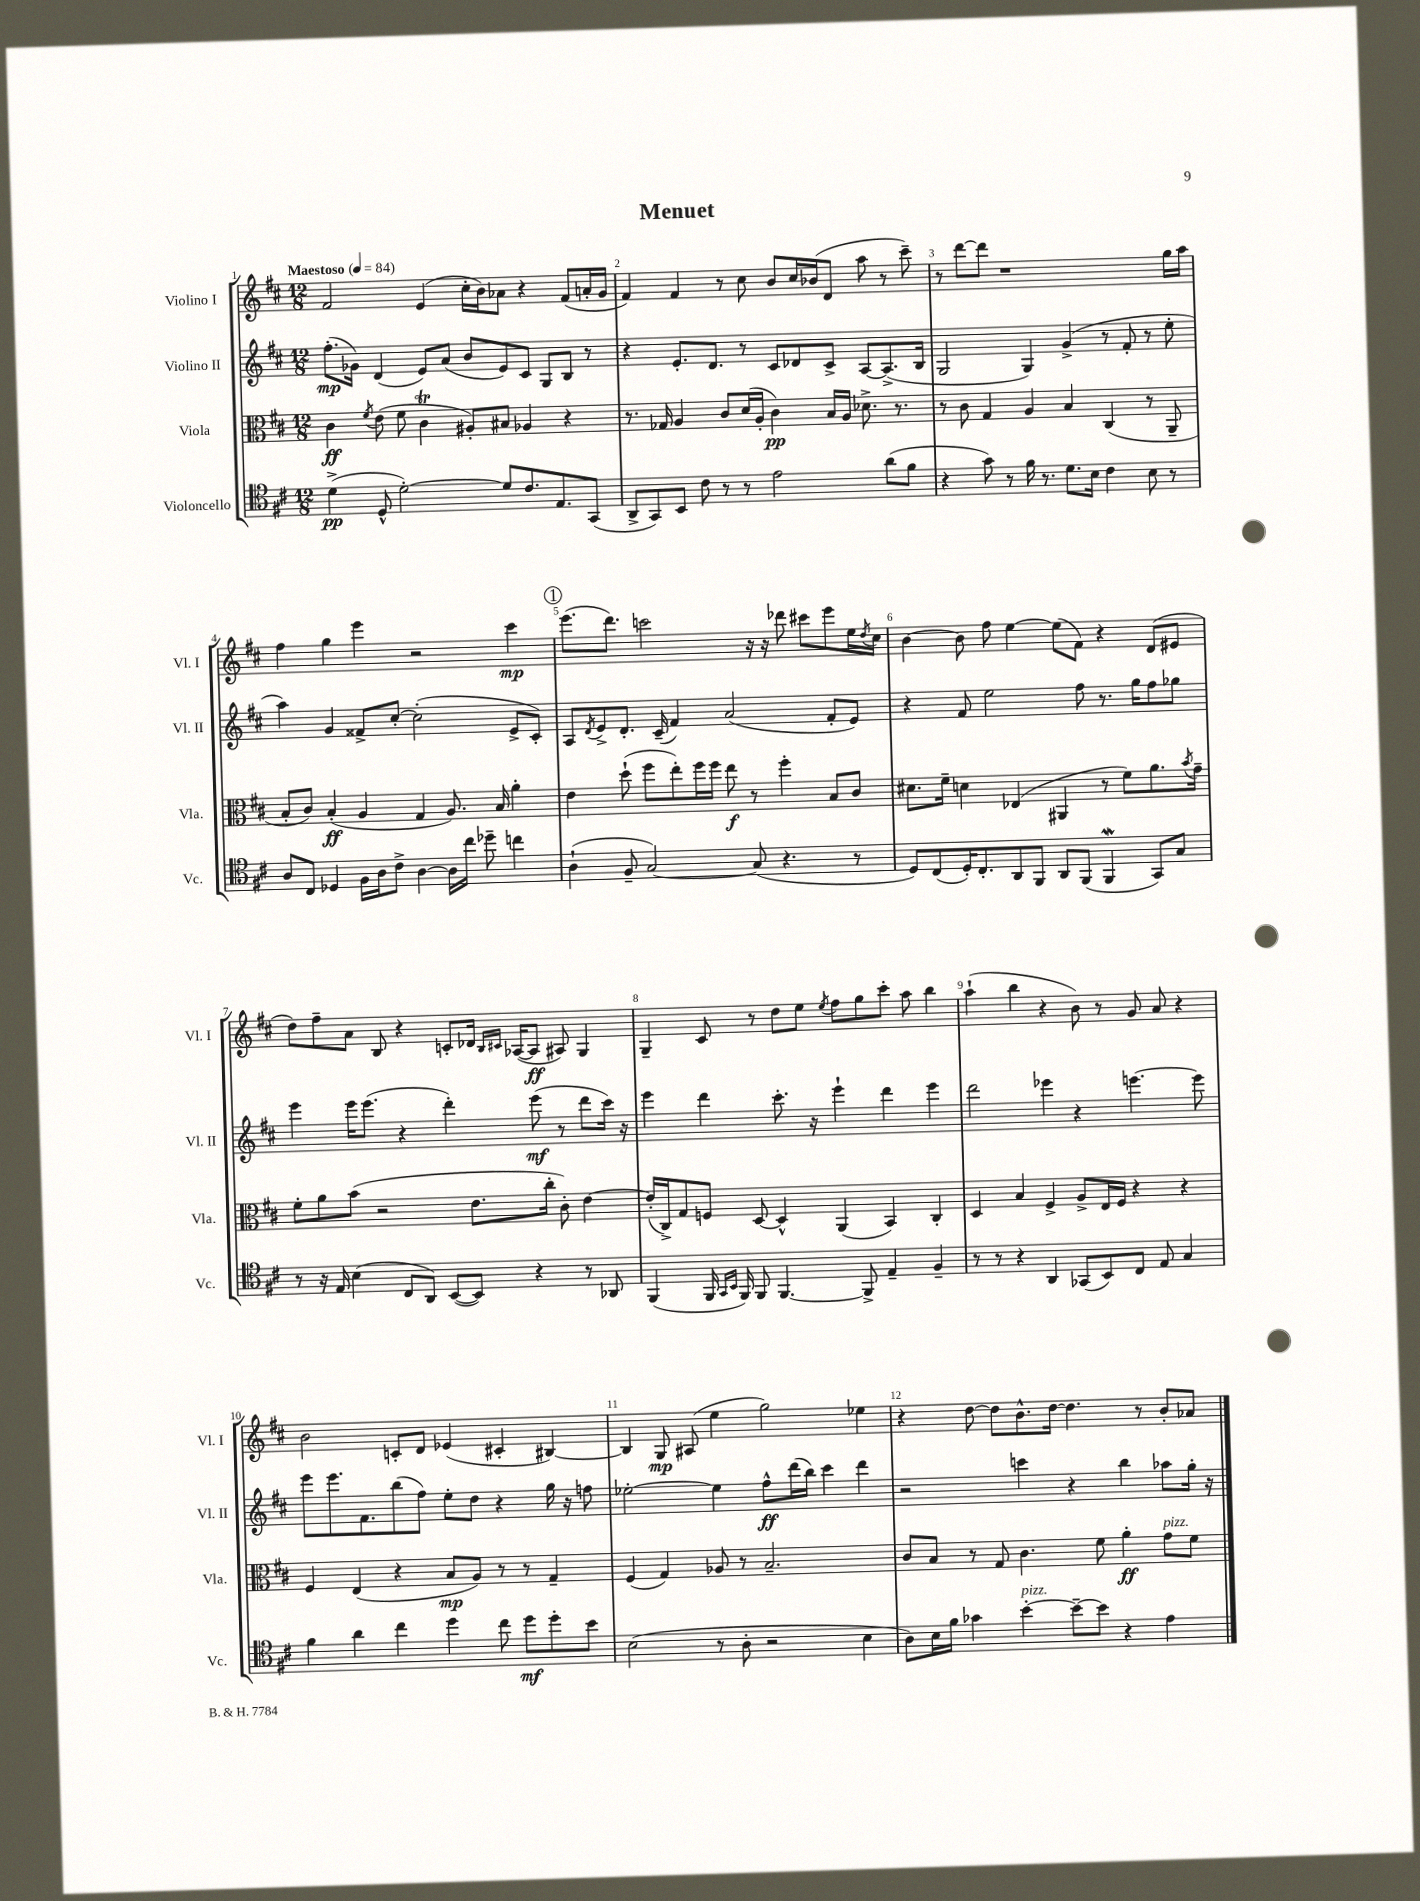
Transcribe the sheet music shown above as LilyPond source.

\header { title = "Menuet" }
<<
\new StaffGroup <<
\new Staff = "s0" \with { instrumentName = "Violino I" shortInstrumentName = "Vl. I" } {
    \clef treble \key d \major \numericTimeSignature \time 12/8 \tempo "Maestoso" 4 = 84
    fis'2 e'4( cis''16-. b'16) aes'8 r4 fis'8( a'16-. g'16 |
    fis'4) fis'4 r8 cis''8 b'8 cis''16 bes'16( d'8 a''8 r8 cis'''8--) |
    r8 d'''8~ d'''8 r1 g''16 a''16 |
    fis''4 g''4 e'''4 r2 cis'''4\mp |
    \mark \markup { \circle "1" } e'''8.( d'''8.) c'''2 r16 r16 des'''8 cis'''8 e'''8 e''16 \acciaccatura { d''8 } cis''16 |
    b'4~ b'8 fis''8 e''4~ e''8( fis'8) r4 d'8( eis'8 |
    d''8) fis''8-- a'8 b8 r4 c'8-. des'16 \grace { b16 cis'16 } aes16~( aes8\ff ais8) g4 |
    g4-- cis'8 r8 d''8 e''8 \acciaccatura { e''8 } fis''8 g''8 cis'''8-. a''8 b''4 |
    a''4-!( b''4 r4 b'8) r8 g'8 a'8 r4 |
    b'2 c'8-. d'8 ees'4( cis'4-. bis4~) |
    bis4 g8\mp ais8( e''4 g''2) ees''4 |
    r4 d''8~ d''8 b'8.-^ d''16~ d''4. r8 b'8-. aes'8 \bar "|." |
}
\new Staff = "s1" \with { instrumentName = "Violino II" shortInstrumentName = "Vl. II" } {
    \clef treble \key d \major \numericTimeSignature \time 12/8
    fis''8.-.\mp( ges'16) d'4( e'8) a'8( b'8 e'8) cis'8 g8 b8 r8 |
    r4 e'8.-. d'8. r8 cis'8 des'8 cis'8-> a8~ a8.->( b16 |
    g2 g4) g'4->( r8 fis'8-. r8 e''8-. |
    a''4) g'4 fisis'8-> cis''8~-. cis''2-.( e'8-> cis'8-.) |
    \mark \markup { \circle "1" } a8 \acciaccatura { d'8 } e'8-> d'8.-. cis'16--( fis'4) a'2( fis'8-. e'8) |
    r4 fis'8 e''2 fis''8 r8. g''16 fis''8 ges''8 |
    e'''4 e'''16 e'''8.( r4 d'''4-.) e'''8\mf( r8 d'''8 cis'''16) r16 |
    e'''4 d'''4 cis'''8.-. r16 e'''4-! d'''4 e'''4 |
    d'''2 ees'''4 r4 e'''4.~ e'''8 |
    e'''8 e'''8. fis'8. b''8( fis''8) e''8-. d''8 r4 g''16 r16 f''8 |
    ees''2~-. ees''4 fis''8-^\ff d'''16( b''16) cis'''4 d'''4 |
    r2 c'''4 r4 b''4 aes''8 g''16-. r16 \bar "|." |
}
\new Staff = "s2" \with { instrumentName = "Viola" shortInstrumentName = "Vla." } {
    \clef alto \key d \major \numericTimeSignature \time 12/8
    cis'4\ff \acciaccatura { fis'8 } e'8( fis'8 cis'4\trill ais8-.) bis8 aes4 r4 |
    r8. ges16 a4 cis'8 d'16( a16-. cis'4\pp) b16 a16 des'8.-> r8. |
    r8 cis'8 g4 a4 b4 cis4( r8 a,8-- |
    b8-. cis'8) b4-.\ff( a4 g4 a8.) b16 a'4-. |
    \mark \markup { \circle "1" } e'4 d''8-!( fis''8 e''8-.) fis''16 fis''16 e''8\f r8 fis''4-. b8 cis'8 |
    dis'8. fis'16-- d'4 ees4( ais,4 r8 fis'8) a'8. \acciaccatura { b'8 } g'16-- |
    fis'8-. a'8 b'8( r2 e'8. cis''16-. cis'8-.) e'4~ |
    e'16-.( cis16->) g8 f8 d8~ d4-^ a,4( b,4) cis4-. |
    d4 b4 fis4-> a8-> e16 fis16 r4 r4 |
    fis4 e4( r4 b8\mp a8) r8 r8 g4-- |
    fis4( g4) aes8 r8 b2.-- |
    cis'8 b8 r8 g8 cis'4. fis'8 a'4-.\ff g'8^\markup { \italic "pizz." } fis'8 \bar "|." |
}
\new Staff = "s3" \with { instrumentName = "Violoncello" shortInstrumentName = "Vc." } {
    \clef tenor \key d \major \numericTimeSignature \time 12/8
    d'4->\pp( d8-^ d'2~-.) d'8 cis'8. e8. g,8( |
    a,8-> g,8) b,8 cis'8 r8 r8 e'2 a'8( fis'8 |
    r4 g'8) r8 fis'16 r8. d'8. b16 cis'4 b8 r8 |
    a8 cis8 des4 fis16 a16 cis'8-> a4~ a16 cis''16 des''8-- c''4 |
    \mark \markup { \circle "1" } a4-!( fis8-- g2~) g8( r4. r8 |
    d8) cis8( d16-.) cis8.-. a,8 fis,8 a,8 fis,8( fis,4\mordent g,8) g8 |
    r8 r16 e16 b4( cis8 a,8) b,8~( b,8) r4 r8 aes,8 |
    fis,4( fis,16 \grace { g,16 b,16 } fis,16) fis,8 fis,4.~ fis,8-> e4-- fis4-- |
    r8 r8 r4 a,4 ges,8( b,8) cis8 e8 g4 |
    fis'4 a'4 cis''4 d''4 cis''8 d''8\mf d''8-. b'8 |
    b2( r8 a8-. r2 b4 |
    a8) b16 fis'16 ges'4 b'4~-.^\markup { \italic "pizz." } b'8~-- b'8 r4 e'4 \bar "|." |
}
>>
>>
\layout { \context { \Score \override BarNumber.break-visibility = ##(#f #t #t) barNumberVisibility = #all-bar-numbers-visible } }
